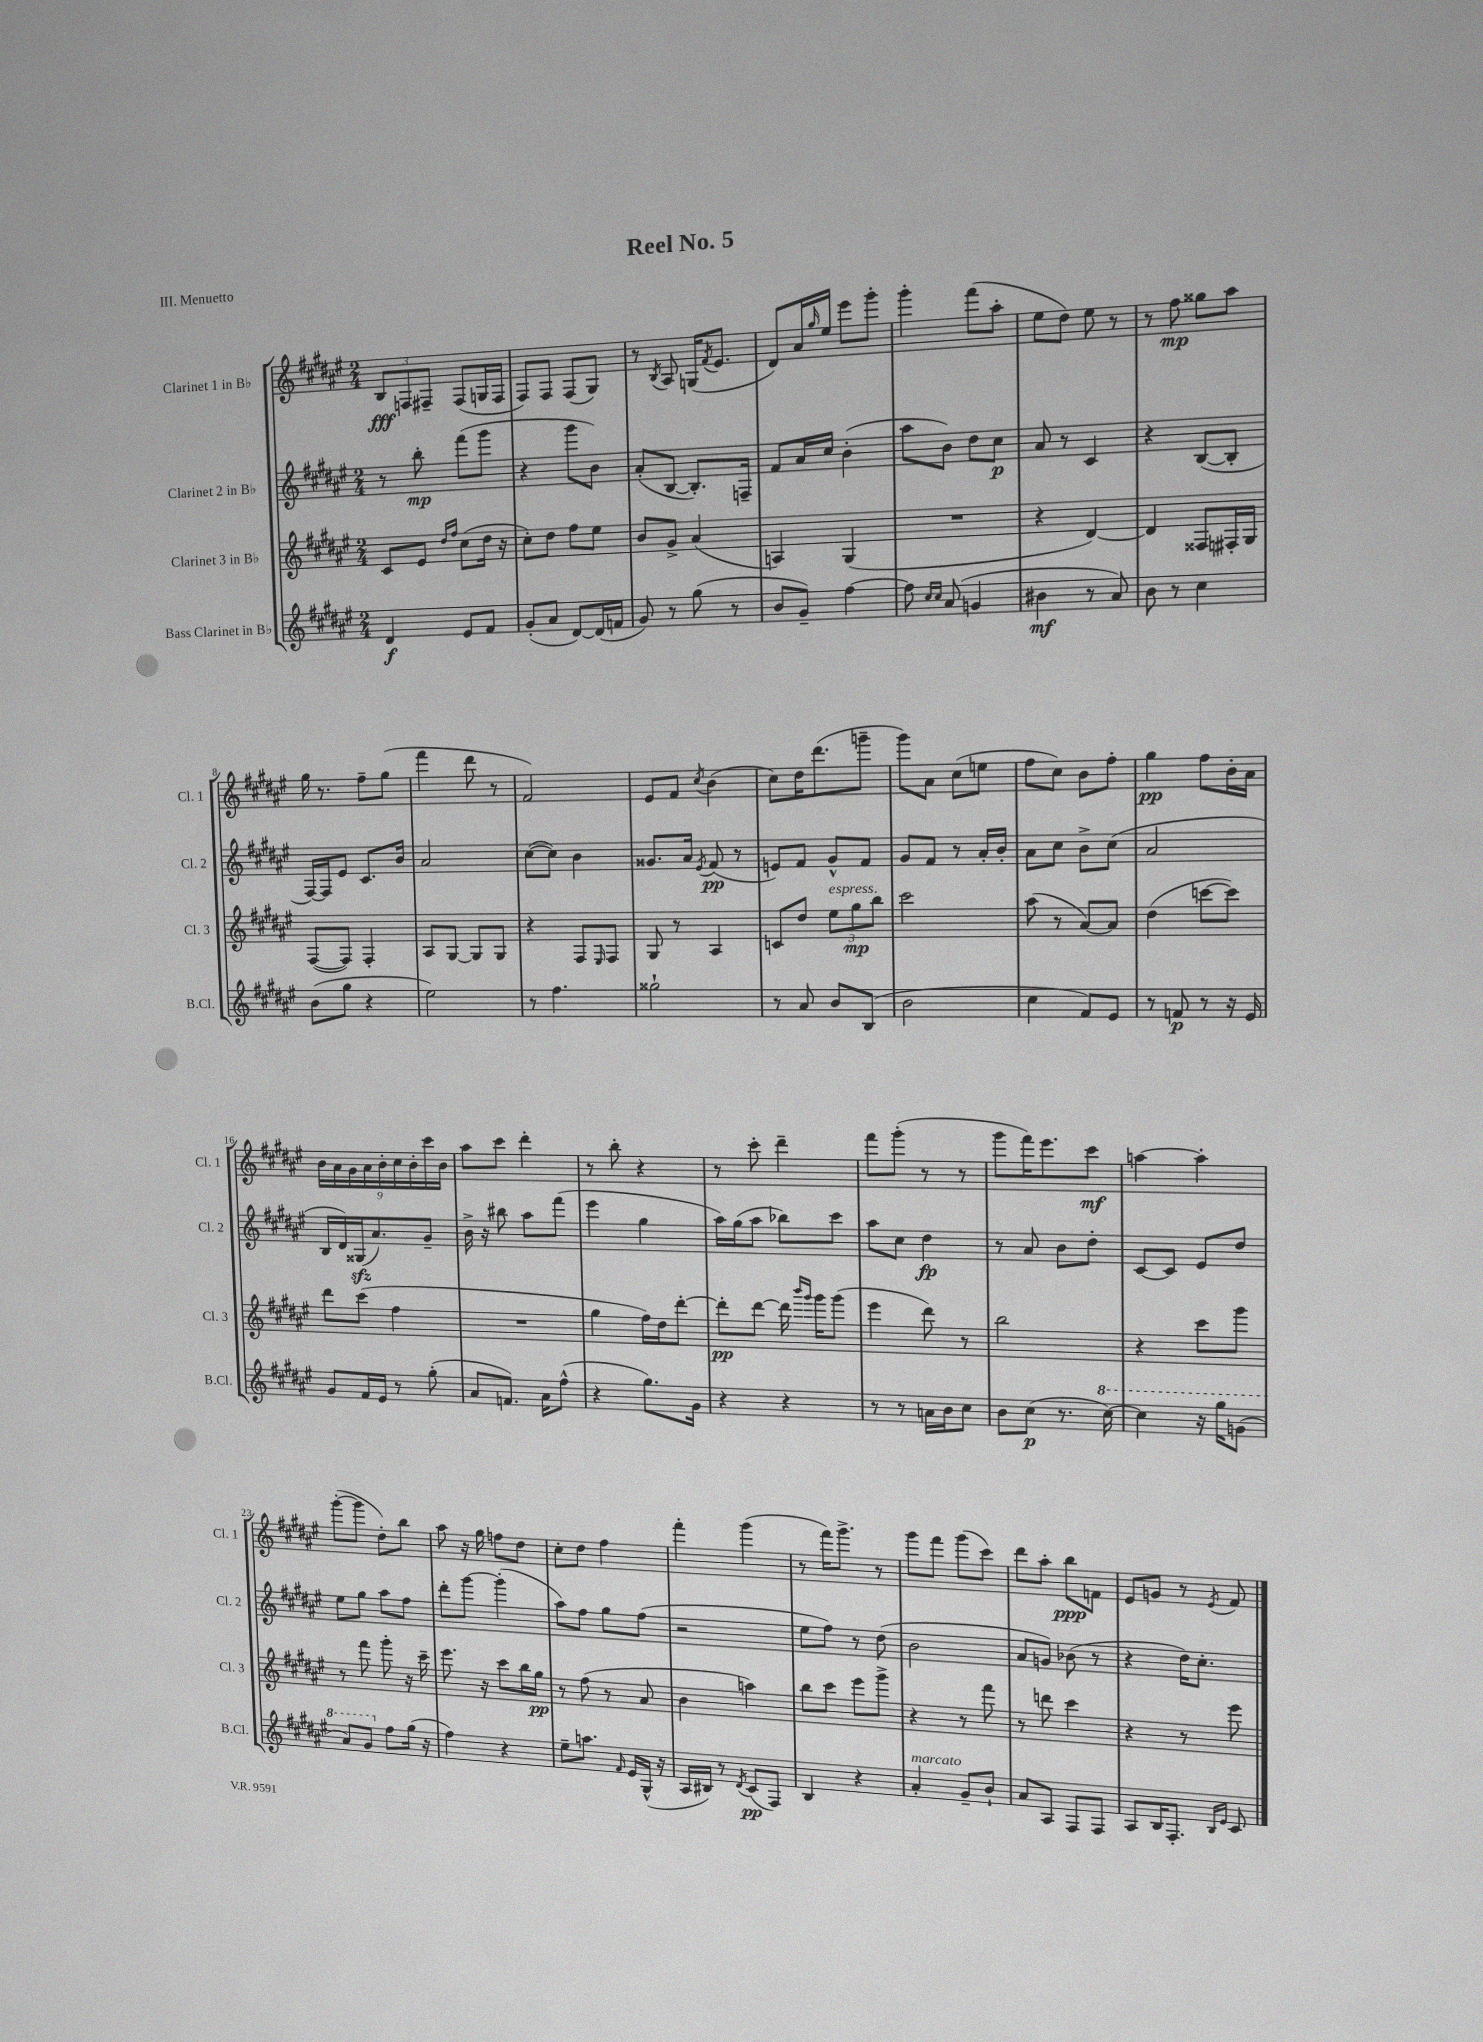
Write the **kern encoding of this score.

**kern	**dynam	**kern	**dynam	**kern	**dynam	**kern	**dynam
*part4	*part4	*part3	*part3	*part2	*part2	*part1	*part1
*staff4	*staff4	*staff3	*staff3	*staff2	*staff2	*staff1	*staff1
*I"Bass Clarinet in B♭	*	*I"Clarinet 3 in B♭	*	*I"Clarinet 2 in B♭	*	*I"Clarinet 1 in B♭	*
*I'B.Cl.	*	*I'Cl. 3	*	*I'Cl. 2	*	*I'Cl. 1	*
*clefG2	*	*clefG2	*	*clefG2	*	*clefG2	*
*k[f#c#g#d#a#e#]	*	*k[f#c#g#d#a#e#]	*	*k[f#c#g#d#a#e#]	*	*k[f#c#g#d#a#e#]	*
*M2/4	*	*M2/4	*	*M2/4	*	*M2/4	*
=1	=1	=1	=1	=1	=1	=1	=1
4d#/	f	8c#/L	.	8r	.	12B/L	fff
.	.	.	.	.	.	12Fn/	.
.	.	8e#/J	.	8bb'\	mp	.	.
.	.	.	.	.	.	12F#X~/J	.
.	.	16qqdd#/LL	.	.	.	.	.
.	.	16qqff#/JJ	.	.	.	.	.
8e#/L	.	(8cc#\L	.	(8fff#\L	.	(8F#/L	.
8f#/J	.	16dd#\Jk	.	8ggg#\J	.	16Gn/L	.
.	.	16r	.	.	.	16F#/JJ	.
=2	=2	=2	=2	=2	=2	=2	=2
(8g#'/L	.	8cc#'\L)	.	4r	.	8F#/L)	.
8a#/J	.	8dd#\J	.	.	.	8F#/J	.
[8d#/L)	.	8ff#\L	.	8ggg#\L	.	(8F#/L	.
(16d#/L]	.	8ee#\J	.	8b\J)	.	8G#/J)	.
16fn/JJ	.	.	.	.	.	.	.
=3	=3	=3	=3	=3	=3	=3	=3
8g#/)	.	8b/L	.	(8a#'/L	.	8r	.
.	.	.	.	.	.	8qB/	.
8r	.	8g#^/J	.	[8B/J	.	8A#/	.
(8gg#\	.	(4a#/	.	8.B'/L])	.	(16Gn/KL	.
.	.	.	.	.	.	8qf#/	.
.	.	.	.	.	.	8.e#/J	.
8r	.	.	.	.	.	.	.
.	.	.	.	16Fn~/Jk	.	.	.
=4	=4	=4	=4	=4	=4	=4	=4
8b/L	.	4An/)	.	8f#/L	.	8d#/L)	.
8g#~/J)	.	.	.	16a#/L	.	16a#/L	.
.	.	.	.	.	.	16qqgg#/	.
.	.	.	.	16cc#/JJ	.	16ee#/JJ	.
[4ff#\	.	(4G#/	.	(4b'\	.	8eee#\L	.
.	.	.	.	.	.	8ggg#'\J	.
=5	=5	=5	=5	=5	=5	=5	=5
8ff#\]	.	2r	.	8aa#\L	.	4ggg#'\	.
16qqcc#/LL	.	.	.	.	.	.	.
16qqcc#/JJ	.	.	.	.	.	.	.
(8a#/	.	.	.	8b\J)	.	.	.
4gn/	.	.	.	8dd#\L	.	(8fff#\L	.
.	.	.	.	8cc#\J	p	8aa#'\J	.
=6	=6	=6	=6	=6	=6	=6	=6
4b#X\	mf	4r	.	8a#/	.	8ee#\L	.
.	.	.	.	8r	.	8dd#\J)	.
8r	.	[4d#/)	.	4c#/	.	8ee#\	.
8a#/)	.	.	.	.	.	8r	.
=7	=7	=7	=7	=7	=7	=7	=7
8b\	.	4d#/]	.	4r	.	8r	.
8r	.	.	.	.	.	8ff#\	mp
4cc#\	.	8F##X/L	.	([8B/L	.	8gg##X\L	.
.	.	16F#X'/L	.	8B'/J]	.	8aa#\J	.
.	.	16G#/JJ	.	.	.	.	.
!!LO:LB:g=z
=8	=8	=8	=8	=8	=8	=8	=8
(8b\L	.	([8F#/L	.	[16F#/LL)	.	16gg#\	.
.	.	.	.	16F#/J]	.	8.r	.
8gg#\J	.	8F#/J])	.	8e#/J	.	.	.
4r	.	4F#'/	.	8.c#/L	.	8ff#~\L	.
.	.	.	.	.	.	(8gg#\J	.
.	.	.	.	16b/Jk	.	.	.
=9	=9	=9	=9	=9	=9	=9	=9
2ee#\)	.	8A#/L	.	2a#/	.	4fff#\	.
.	.	[8G#/J	.	.	.	.	.
.	.	8G#/L]	.	.	.	8ddd#\	.
.	.	8G#/J	.	.	.	8r	.
=10	=10	=10	=10	=10	=10	=10	=10
8r	.	4r	.	([8cc#\L	.	2f#/)	.
4.ff#\	.	.	.	8cc#\J])	.	.	.
.	.	8F#/L	.	4b\	.	.	.
.	.	16qqE#/	.	.	.	.	.
.	.	8F#/J	.	.	.	.	.
=11	=11	=11	=11	=11	=11	=11	=11
2gg##X`\	.	8G#/	.	8.g##X/L	.	8e#/L	.
.	.	8r	.	.	.	8f#/J	.
.	.	.	.	16a#/Jk	.	.	.
.	.	.	.	8qe#/	.	8qcc#/	.
.	.	4A#/	.	(8f#/	pp	(4b\	.
.	.	.	.	8r	.	.	.
=12	=12	=12	=12	=12	=12	=12	=12
8r	.	8cn/L	.	8en/L)	.	8cc#\L)	.
8a#/	.	8dd#/J	.	8f#/J	.	16dd#\K	.
.	.	.	.	.	.	(8.ddd#\	.
!	!	!LO:TX:a:i:t=espress.	!	!	!	!	!
8b/L	.	12ee#\L	.	8g#^^/L	.	.	.
.	.	12gg#\	mp	.	.	.	.
(8B/J	.	.	.	8f#/J	.	8gggn~\J	.
.	.	12bb\J	.	.	.	.	.
=13	=13	=13	=13	=13	=13	=13	=13
2b\	.	2ccc#\	.	8g#/L	.	8ggg#\L)	.
.	.	.	.	8f#/J	.	8a#\J	.
.	.	.	.	8r	.	(8cc#\L	.
.	.	.	.	16a#'/LL	.	8een\J	.
.	.	.	.	16b'/JJ	.	.	.
=14	=14	=14	=14	=14	=14	=14	=14
4cc#\	.	(8aa#\	.	8a#\L	.	8ff#\L	.
.	.	8r	.	8cc#\J	.	8cc#\J)	.
8f#/L)	.	[8a#/L)	.	8b^\L	.	8b\L	.
8e#/J	.	8a#/J]	.	(8cc#\J	.	8ff#'\J	.
=15	=15	=15	=15	=15	=15	=15	=15
8r	.	(4dd#\	.	2a#/	.	4gg#\	pp
8fn/	p	.	.	.	.	.	.
8r	.	[8cccn\L	.	.	.	8ff#\L	.
16r	.	8ccc\J])	.	.	.	16b'\L	.
16e#/	.	.	.	.	.	16a#\JJ	.
!!LO:LB:g=z
=16	=16	=16	=16	=16	=16	=16	=16
8g#/L	.	8ddd#\L	.	16B/LL	.	18b\LL	.
.	.	.	.	.	.	18a#\	.
.	.	.	.	16d#/)	.	.	.
.	.	.	.	.	.	18g#\	.
16f#/L	.	(8ccc#\J	.	(16G##Xzz/J	.	.	.
.	.	.	.	.	.	18a#\	.
16e#/JJ	.	.	.	8.a#/)	.	.	.
.	.	.	.	.	.	18b'\	.
8r	.	4ff#\	.	.	.	.	.
.	.	.	.	.	.	18cc#\	.
.	.	.	.	.	.	18b'\	.
(8gg#'\	.	.	.	8g#~/J	.	.	.
.	.	.	.	.	.	18ccc#\	.
.	.	.	.	.	.	18b\JJ	.
=17	=17	=17	=17	=17	=17	=17	=17
8a#/L	.	2r	.	16b^\	.	8aa#\L	.
.	.	.	.	16r	.	.	.
8.fn/J)	.	.	.	8bb#X\	.	8ccc#\J	.
.	.	.	.	8aa#\L	.	4ddd#'\	.
16a#\KL	.	.	.	.	.	.	.
(8ff#^^\J	.	.	.	(8fff#\J	.	.	.
=18	=18	=18	=18	=18	=18	=18	=18
4r	.	4gg#\	.	4eee#\	.	8r	.
.	.	.	.	.	.	8bb'\	.
8.gg#\L)	.	16ff#\LL)	.	4gg#\	.	4r	.
.	.	16dd#\J	.	.	.	.	.
.	.	[8ddd#'\J	.	.	.	.	.
16g#\Jk	.	.	.	.	.	.	.
=19	=19	=19	=19	=19	=19	=19	=19
4r	.	8ddd#'\L]	pp	16aa#\LL)	.	8r	.
.	.	.	.	(16gg#\J	.	.	.
.	.	[8ddd#\J	.	8aa#\J	.	8ccc#'\	.
4r	.	16ddd#\]	.	8bb-X\L)	.	4ddd#~\	.
.	.	16qqbbb/LL	.	.	.	.	.
.	.	16qqggg#/JJ	.	.	.	.	.
.	.	16ggg#\KL	.	.	.	.	.
.	.	(8ggg#\J	.	8ccc#\J	.	.	.
=20	=20	=20	=20	=20	=20	=20	=20
8r	.	4eee#\	.	8aa#\L	.	8fff#\L	.
8r	.	.	.	8cc#\J	.	(8ggg#'\J	.
16an\LL	.	8ddd#\)	.	4dd#\	fp	8r	.
16b\J	.	.	.	.	.	.	.
8cc#\J	.	8r	.	.	.	8r	.
=21	=21	=21	=21	=21	=21	=21	=21
8b\L	.	2bb\	.	8r	.	8ggg#\L	.
(8cc#\J	p	.	.	8a#/	.	16fff#\K)	.
.	.	.	.	.	.	8.eee#\	.
8.r	.	.	.	8b\L	.	.	.
.	.	.	.	8dd#'\J	.	8ccc#\J	mf
*8va	*	*	*	*	*	*	*
[16ccc#\)	.	.	.	.	.	.	.
=22	=22	=22	=22	=22	=22	=22	=22
4ccc#\]	.	4r	.	[8c#/L	.	[4aan\	.
.	.	.	.	8c#/J]	.	.	.
16r	.	8ccc#\L	.	8e#/L	.	4aa'\]	.
16ggg#\KL	.	.	.	.	.	.	.
(8ggn\J	.	8ggg#\J	.	8dd#/J	.	.	.
!!LO:LB:g=z
=23	=23	=23	=23	=23	=23	=23	=23
8aa#/L)	.	8r	.	8ee#\L	.	([8ggg#'\L	.
8gg#/J	.	8fff#\	.	8gg#\J	.	8ggg#\J]	.
*X8va	*	*	*	*	*	*	*
8ff#\L	.	8ggg#'\	.	8aa#\L	.	8dd#'\L)	.
(16gg#\Jk	.	16r	.	8ff#\J	.	8bb\J	.
16r	.	16ccc#~\	.	.	.	.	.
=24	=24	=24	=24	=24	=24	=24	=24
4ff#\)	.	8.eee#\	.	8ddd#'\L	.	8aa#\	.
.	.	.	.	[8ggg#\J	.	16r	.
.	.	16r	.	.	.	16gg#\	.
4r	.	8ccc#\L	.	(4ggg#'\]	.	8ffn\L	.
.	.	16bb\L	.	.	.	8dd#\J	.
.	.	16gg#\JJ	pp	.	.	.	.
=25	=25	=25	=25	=25	=25	=25	=25
8ee#~\L	.	8r	.	8aa#\L)	.	8cc#'\L	.
8.aan\J	.	(8ff#\	.	8ff#\J	.	8dd#\J	.
.	.	8r	.	8gg#\L	.	4ff#\	.
16qqf#/	.	.	.	.	.	.	.
16e#/LL	.	.	.	.	.	.	.
(16G#^^/JJ	.	8a#/	.	(8ff#\J	.	.	.
16r	.	.	.	.	.	.	.
=26	=26	=26	=26	=26	=26	=26	=26
16A#/LL	.	4b\	.	2r	.	4fff#'\	.
16B#X/JJ)	.	.	.	.	.	.	.
8r	.	.	.	.	.	.	.
8qd#/	.	.	.	.	.	.	.
(8c#/L	pp	4aan\)	.	.	.	(4ggg#\	.
8F#/J)	.	.	.	.	.	.	.
=27	=27	=27	=27	=27	=27	=27	=27
4B/	.	8bb\L	.	8ee#\L	.	8r	.
.	.	8ccc#\J	.	8ff#\J)	.	16fff#\KL)	.
.	.	.	.	.	.	8.ggg#^\J	.
4r	.	8eee#\L	.	8r	.	.	.
.	.	8ggg#^\J	.	(8dd#\	.	8r	.
=28	=28	=28	=28	=28	=28	=28	=28
!LO:TX:a:i:t=marcato	!	!	!	!	!	!	!
4a#'/	.	4r	.	2b\	.	8ggg#\L	.
.	.	.	.	.	.	8fff#\J	.
8g#~/L	.	8r	.	.	.	(8ggg#\L	.
8b`/J	.	8fff#\	.	.	.	8ccc#\J)	.
=29	=29	=29	=29	=29	=29	=29	=29
8a#/L	.	8r	.	8a#/L	.	8ddd#\L	.
8A#/J	.	8dddn\	.	8gn/J)	.	8aa#'\J	.
8F#/L	.	4ccc#\	.	(8b-X\	.	8bb\L	ppp
8F#/J	.	.	.	8r	.	8fn\J	.
=30	=30	=30	=30	=30	=30	=30	=30
8A#/L	.	4r	.	4r	.	8e#/L	.
16B/K	.	.	.	.	.	8gn/J	.
8.F#'/J	.	.	.	.	.	.	.
.	.	8r	.	16dd#\KL)	.	8r	.
.	.	.	.	8.cc#'\J	.	.	.
16qqB/LL	.	.	.	.	.	.	.
16qqe#/JJ	.	.	.	.	.	8qe#/	.
8c#/	.	8eee#\	.	.	.	8f#/	.
==	==	==	==	==	==	==	==
*-	*-	*-	*-	*-	*-	*-	*-
